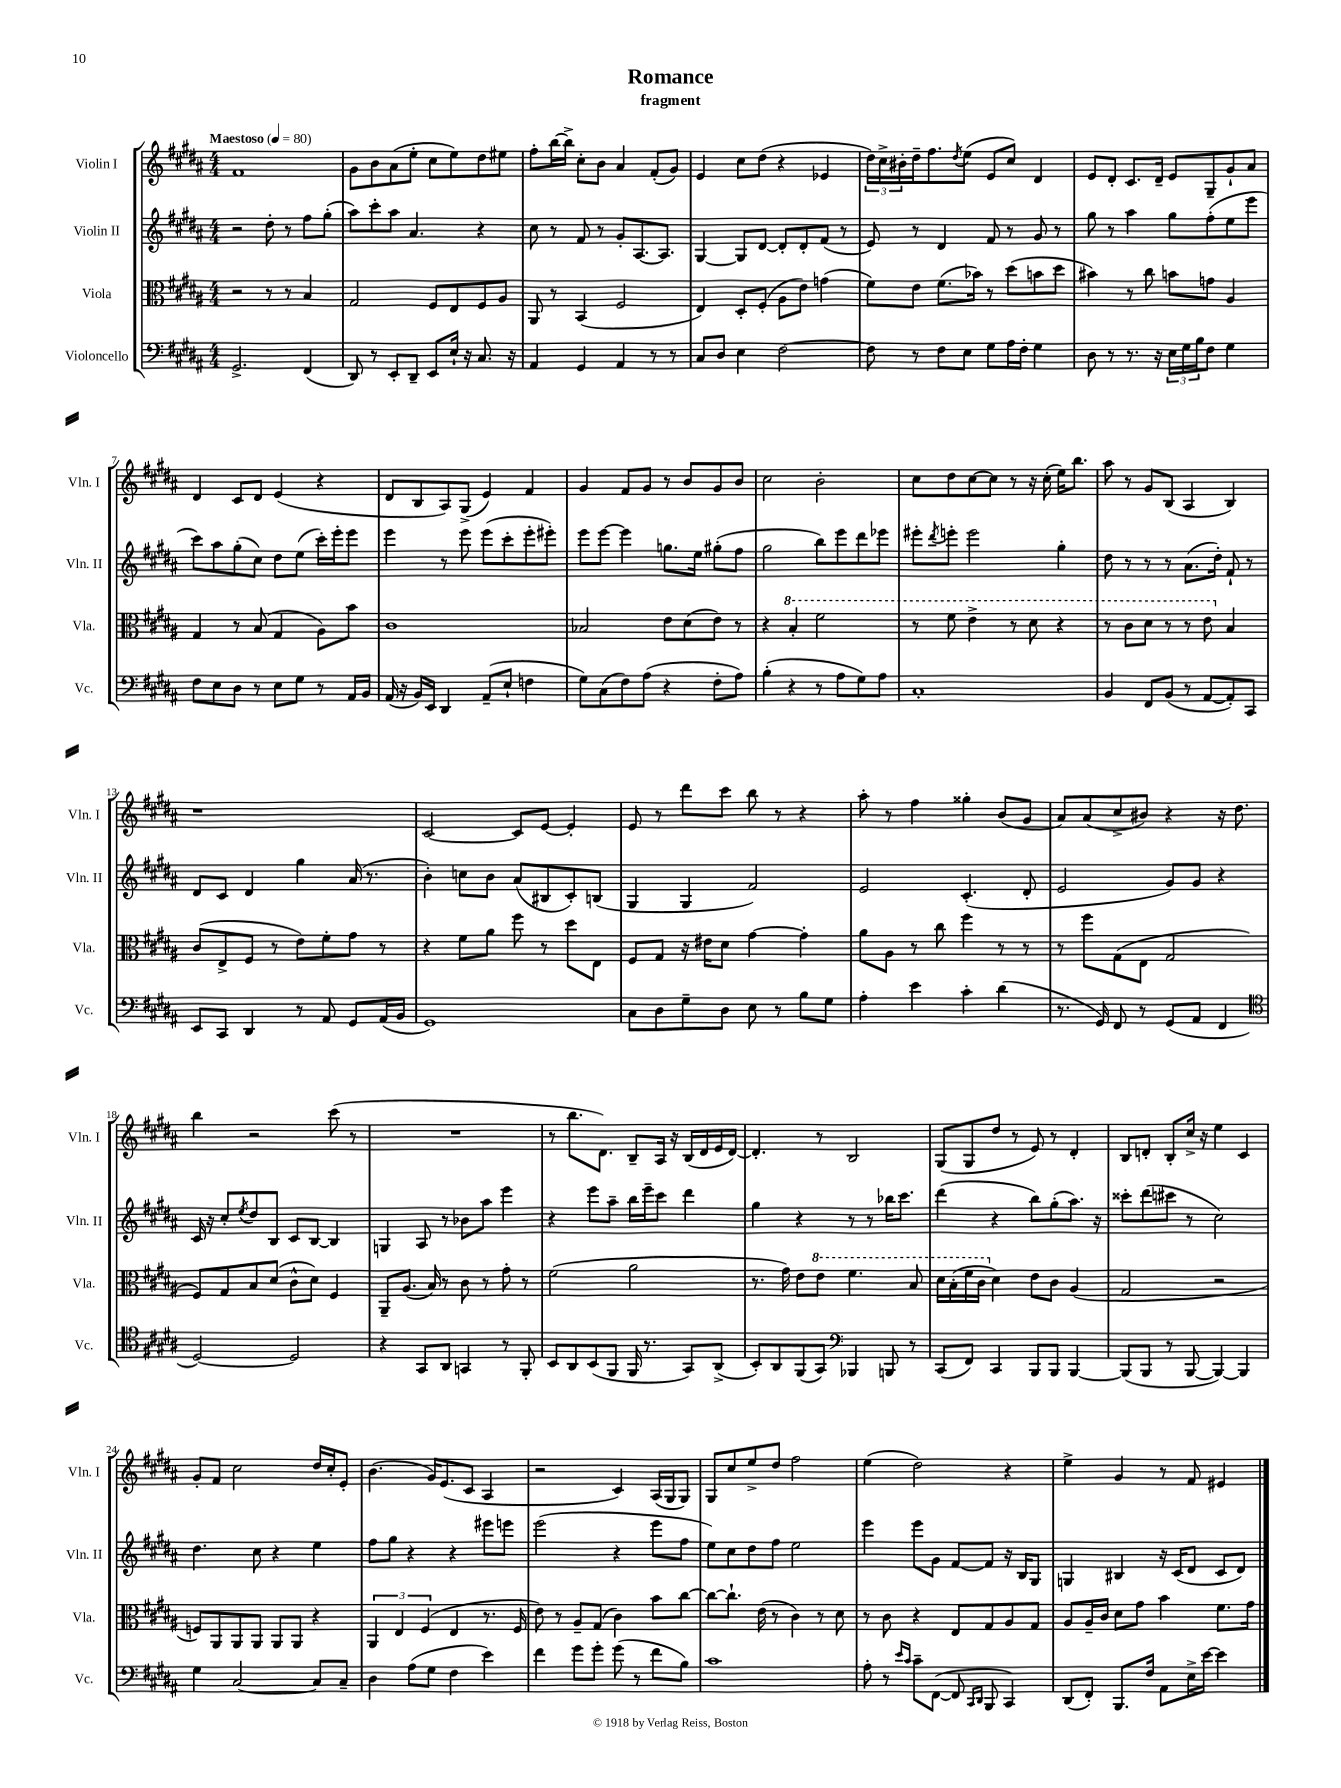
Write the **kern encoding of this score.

**kern	**kern	**kern	**kern
*part4	*part3	*part2	*part1
*staff4	*staff3	*staff2	*staff1
*I"Violoncello	*I"Viola	*I"Violin II	*I"Violin I
*I'Vc.	*I'Vla.	*I'Vln. II	*I'Vln. I
*clefF4	*clefC3	*clefG2	*clefG2
*k[f#c#g#d#a#]	*k[f#c#g#d#a#]	*k[f#c#g#d#a#]	*k[f#c#g#d#a#]
*M4/4	*M4/4	*M4/4	*M4/4
*MM80	*MM80	*MM80	*MM80
=1	=1	=1	=1
!	!	!	!LO:TX:a:B:t=Maestoso
2.GG#^/	2r	2r	1f#
.	8r	8dd#'\	.
.	8r	8r	.
(4FF#/	4B/	8ff#\L	.
.	.	(8gg#'\J	.
=2	=2	=2	=2
8DD#/)	2G#/	8aa#\L)	8g#\L
8r	.	8ccc#'\	8b\
8EE'/L	.	8aa#\J	(8a#\
8DD#~/J	.	4.a#/	8ee'\J
8EE/L	8F#/L	.	8cc#\L
16E`/Jk	8E/	.	8ee\)
16r	.	.	.
8.C#/	8F#/	4r	8dd#\
.	8A#/J	.	8ee#X\J
16r	.	.	.
=3	=3	=3	=3
4AA#/	8AA#/	8cc#\	8ff#'\L
.	8r	8r	[16bb\L
.	.	.	16bb^\JJ]
4GG#/	(4BB/	8f#/	8cc#'\L
.	.	8r	8b\J
4AA#/	2F#/	8g#'/L	4a#/
.	.	[8.A#/	.
8r	.	.	(8f#'/L
.	.	8.A#/J]	.
8r	.	.	8g#/J)
=4	=4	=4	=4
8C#/L	4E/)	[4G#/	4e/
8D#/J	.	.	.
4E\	8D#'/L	8G#/L]	8cc#\L
.	(8F#'/J	[8d#/J	(8dd#\J
[2F#\	8A#\L	8d#'/L]	4r
.	8e\J)	8d#'/	.
.	(4gn\	(8f#/J	4e-X/
.	.	8r	.
=5	=5	=5	=5
8F#\]	8f#\L)	8e/)	24dd#\LL)
.	.	.	24cc#^\
.	.	.	24b#X'\
8r	8e\J	8r	16dd#~\J
.	.	.	8.ff#\
8F#\L	(8.f#\L	4d#/	.
.	.	.	8qdd#/
8E\J	.	.	(8ee\J
.	16b-X\Jk)	.	.
8G#\L	8r	8f#/	8e/L
16A#\L	(8dd#\L	8r	8cc#/J)
16F#'\JJ	.	.	.
4G#\	8bn\	8g#/	4d#/
.	8dd#\J	8r	.
=6	=6	=6	=6
8D#\	4b#X\)	8gg#\	8e/L
8r	.	8r	8d#'/J
8.r	8r	4aa#\	8.c#/L
.	8cc#\	.	.
16r	.	.	16d#~/Jk
24E\LL	8bn\L	8gg#\L	8e/L
24G#\	.	.	.
24B\J	.	.	.
8F#\J	8gn\J	(8ff#'\	8G#~/
4G#\	4A#/	8ee\	8g#`/
.	.	8eee\J	8a#/J
!!LO:LB:g=z
=7	=7	=7	=7
8F#\L	4G#/	8ccc#\L)	4d#/
8E\	.	8aa#\	.
8D#\J	8r	(8gg#'\	8c#/L
8r	(8B/	8cc#\J)	8d#/J
8E\L	4G#/	8dd#\L	(4e/
8G#\J	.	(8ee\J	.
8r	8A#\L)	16ccc#'\LL)	4r
.	.	16eee'\J	.
16AA#/LL	8b\J	8eee\J	.
16BB/JJ	.	.	.
=8	=8	=8	=8
(16AA#/	1c#	4eee\	8d#/L
16r	.	.	.
16BB/LL)	.	.	8B/
16EE/JJ	.	.	.
4DD#/	.	8r	8A#/)
.	.	8eee\	(8G#^/J
(8AA#~/L	.	(8eee\L	4e/)
8E`/J	.	8ccc#'\	.
4Fn\	.	8eee'\	4f#/
.	.	8eee#X'\J)	.
=9	=9	=9	=9
8G#\L)	2B-X/	8eee\L	4g#/
(8C#\	.	[8eee\J	.
8F#\)	.	4eee\]	8f#/L
(8A#\J	.	.	8g#/J
4r	8e\L	8.ggn\L	8r
.	(8d#\	.	8b/L
.	.	16ee\Jk	.
8F#'\L	8e\J)	(8gg#X'\L	8g#/
8A#\J)	8r	8ff#\J	8b/J
=10	=10	=10	=10
(4B'\	4r	2gg#\	2cc#\
*	*8va	*	*
4r	4b'/	.	.
8r	2ff#\	8bb\L)	2b'\
8A#\L	.	8eee\	.
8G#\)	.	8ddd#\	.
8A#\J	.	8eee-X\J	.
=11	=11	=11	=11
1C#'	8r	8eee#X'\L	8cc#\L
.	.	8qddd#/	.
.	8ff#\	8eeen'\J	8dd#\
.	4ee^\	2eee\	[8cc#\
.	.	.	8cc#\J]
.	8r	.	8r
.	8dd#\	.	16r
.	.	.	(16cc#'\
.	4r	4gg#'\	16ee\KL)
.	.	.	8.bb\J
=12	=12	=12	=12
4BB/	8r	8dd#\	8aa#\
.	8cc#\L	8r	8r
8FF#/L	8dd#\J	8r	8g#/L
(8BB/J	8r	8r	(8B/J
8r	8r	(8.a#\L	4A#/
[8AA#/L	8ee\	.	.
.	.	16dd#'\Jk)	.
*	*X8va	*	*
8AA#'/])	4B/	8f#`/	4B/)
8CC#/J	.	8r	.
!!LO:LB:g=z
=13	=13	=13	=13
8EE/L	(8c#/L	8d#/L	1r
8CC#/J	8E^/	8c#/J	.
4DD#/	8F#/J	4d#/	.
.	8r	.	.
8r	8e\L)	4gg#\	.
8AA#/	8f#'\	.	.
8GG#/L	8g#\J	(16a#/	.
.	.	8.r	.
(16AA#/L	8r	.	.
16BB/JJ	.	.	.
=14	=14	=14	=14
1GG#)	4r	4b'\)	[2c#/
.	8f#\L	8ccn\L	.
.	8a#\J	8b\J	.
.	8ff#\	(8a#/L	8c#/L]
.	8r	8B#X/	[8e/J
.	8dd#\L	8c#'/)	4e'/]
.	8E\J	(8Bn/J	.
=15	=15	=15	=15
8C#\L	8F#/L	4G#/	8e/
8D#\	8G#/J	.	8r
8G#~\	16r	4G#/	8ddd#\L
.	16e#X\KL	.	.
8D#\J	8d#\J	.	8ccc#\J
8E\	[4g#\	2f#/)	8bb\
8r	.	.	8r
8B\L	4g#'\]	.	4r
8G#\J	.	.	.
=16	=16	=16	=16
4A#'\	8a#\L	2e/	8aa#'\
.	8A#\J	.	8r
4e\	8r	.	4ff#\
.	8cc#\	.	.
4c#'\	4ff#\	(4.c#'/	4gg##X'\
(4d#\	8r	.	(8b/L
.	8r	8d#'/	8g#/J
=17	=17	=17	=17
8.r	8r	2e/	8a#/L)
.	8ff#\L	.	(8a#/
16GG#/)	.	.	.
8FF#/	(8G#\	.	8cc#^/
8r	8E\J	.	8b#X/J)
(8GG#/L	2G#/	8g#/L)	4r
8AA#/J	.	8g#/J	.
4FF#/	.	4r	16r
.	.	.	8.dd#\
!!LO:LB:g=z
=18	=18	=18	=18
*clefC4	*	*	*
[2D#/)	8F#/L)	16c#/	4bb\
.	.	16r	.
.	8G#/	8cc#'/L	.
.	.	8qee/	.
.	8B/	8dd#/	2r
.	(8d#/J	8B/J	.
2D#/]	8c#^^\L	8c#/L	.
.	8d#\J)	[8B/J	.
.	4F#/	4B/]	(8ccc#\
.	.	.	8r
=19	=19	=19	=19
4r	8AA#~/L	4Gn/	1r
.	(8.A#/J	.	.
8GG#/L	.	8A#/	.
.	16B/)	.	.
8AA#/J	8r	8r	.
4GGn/	8c#\	8b-X\L	.
.	8r	8aa#\J	.
8r	8g#'\	4eee\	.
8FF#'/	8r	.	.
=20	=20	=20	=20
8BB/L	(2f#\	4r	8r
8AA#/	.	.	8.bb\L
(8BB/	.	8eee\L	.
.	.	.	8.d#\J)
8FF#/J	.	8aa#~\J	.
16FF#/	2a#\	16bb\LL	8B~/L
8.r	.	16eee~\J	.
.	.	8ccc#\J	16A#/Jk
.	.	.	16r
8GG#/L)	.	4ddd#\	(16B/LL
.	.	.	16d#/
(8AA#^/J	.	.	16e/
.	.	.	[16d#/JJ)
=21	=21	=21	=21
8BB'/L)	8.r	4gg#\	4.d#'/]
8AA#/	.	.	.
.	16g#\)	.	.
(8FF#/	8e\L	4r	.
*	*8va	*	*
8GG#/J)	8ee\J	.	8r
*clefF4	*	*	*
4BBB-X/	4.ff#\	8r	2B/
.	.	8r	.
8BBBn/	.	16bb-X\KL	.
.	.	8.ccc#\J	.
8r	8b/	.	.
=22	=22	=22	=22
(8CC#/L	16dd#\LL	(4ddd#\	(8G#/L
.	(16b'\	.	.
8FF#/J)	16ff#\	.	8G#/
.	16cc#\JJ	.	.
*	*X8va	*	*
4CC#/	4d#\)	4r	8dd#/J
.	.	.	8r
8BBB/L	8e\L	8bb\L)	8e/)
8BBB/J	8c#\J	(8gg#'\	8r
[4BBB/	(4A#/	8.aa#\J)	4d#'/
.	.	16r	.
=23	=23	=23	=23
(8BBB/L]	2G#/	8ccc##X'\L	8B/L
8BBB/J	.	(8ddd#\	8dn'/J
8r	.	8ccc#X\J	8B'/L
[8BBB/	.	8r	16cc#^/Jk
.	.	.	16r
4BBB/_)	2r	2cc#\)	4ee\
4BBB/]	.	.	4c#/
!!LO:LB:g=z
=24	=24	=24	=24
4G#\	8Fn/L)	4.dd#\	8g#'/L
.	8AA#/	.	8f#/J
[2C#/	8AA#/	.	2cc#\
.	8AA#/J	8cc#\	.
.	8AA#/L	4r	.
.	8AA#/J	.	.
8C#/L]	4r	4ee\	16dd#/LL
.	.	.	16cc#'/J
8C#~/J	.	.	8e'/J
=25	=25	=25	=25
4D#\	6AA#/	8ff#\L	(4.b\
.	.	8gg#\J	.
.	6E/	.	.
(8A#\L	.	4r	.
.	(6F#/	.	.
8G#\J	.	.	16g#/KL)
.	.	.	(8.e/
4F#\	4E/	4r	.
.	.	.	8c#/J
4e\)	8.r	8eee#X\L	4A#/
.	.	8eeen\J	.
.	16F#/	.	.
=26	=26	=26	=26
4f#\	8e\)	(2eee\	2r
.	8r	.	.
8g#\L	8A#~/L	.	.
8g#'\J	(8G#/J	.	.
(8g#\	4c#\)	4r	4c#/)
8r	.	.	.
8f#\L	8b\L	8eee\L	(16A#/LL
.	.	.	16G#/J
8B\J)	[8cc#\J	8ff#\J	8G#/J)
=27	=27	=27	=27
1c#	8cc#\L_	8ee\L)	8G#/L
.	8.cc#`\J]	8cc#\	8cc#/
.	.	8dd#\	8ee^/
.	(16e\	.	.
.	8r	8ff#\J	8dd#/J
.	4c#\)	2ee\	2ff#\
.	8r	.	.
.	8d#\	.	.
=28	=28	=28	=28
8A#'\	8r	4eee\	(4ee\
8r	8c#\	.	.
16qqe/LL	.	.	.
16qqc#/JJ	.	.	.
8c#~\L	4r	8eee\L	2dd#\)
([8FF#\J	.	8g#\J	.
8FF#/]	8E/L	[8f#/L	.
16qqCC#/LL	.	.	.
16qqDD#/JJ	.	.	.
8BBB/	8G#/	8f#/J]	.
4CC#/)	8A#/	16r	4r
.	.	16B/KL	.
.	8G#/J	8G#/J	.
=29	=29	=29	=29
(8DD#/L	8A#/L	4Gn/	4ee^\
8FF#'/J)	16A#~/L	.	.
.	16c#/JJ	.	.
8.BBB/L	8d#\L	4B#X/	4g#/
.	8g#\J	.	.
16F#/Jk	.	.	.
8AA#\L	4b\	16r	8r
.	.	(16c#/KL	.
16E^\L	.	8d#/J	8f#/
[16e\JJ	.	.	.
4e\]	8.f#\L	8c#/L	4e#X/
.	.	8d#/J)	.
.	16g#\Jk	.	.
==	==	==	==
*-	*-	*-	*-
